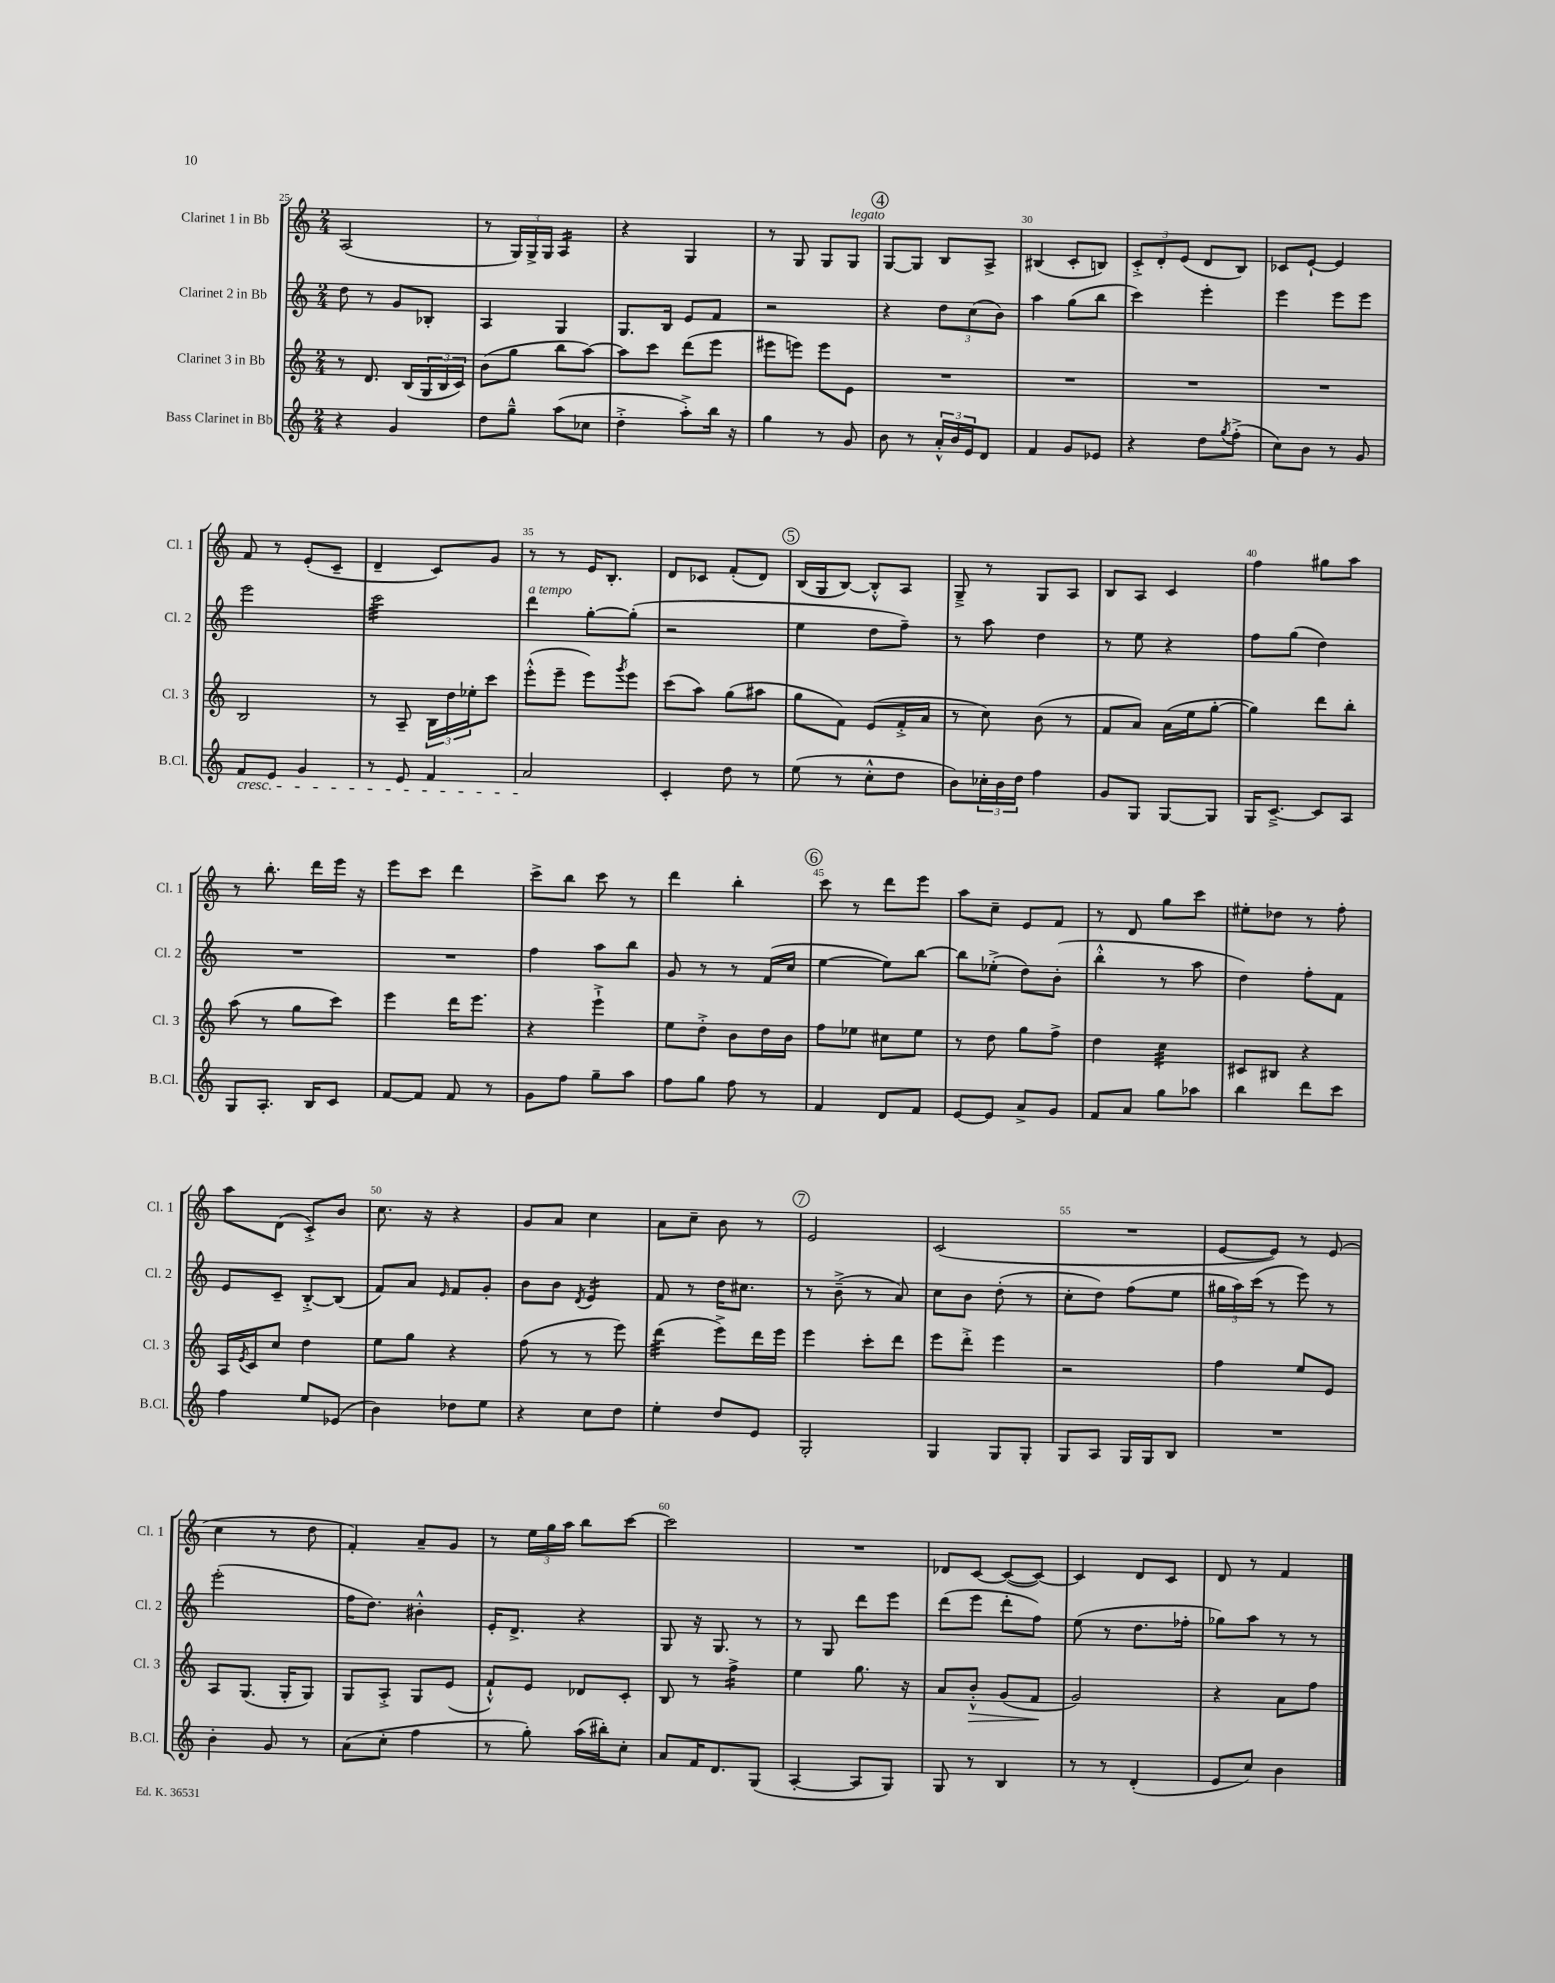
<<
\new StaffGroup <<
\new Staff = "s0" \with { instrumentName = "Clarinet 1 in Bb" shortInstrumentName = "Cl. 1" } {
    \clef treble \key c \major \numericTimeSignature \time 2/4
    a2( |
    r8 \tuplet 3/2 { g16) g16-> g16 } a4:16 |
    r4 g4 |
    r8 g8 g8 g8^\markup { \italic "legato" } |
    \mark \markup { \circle "4" } g8~ g8 b8 a8-> |
    bis4( c'8-. b8) |
    \tuplet 3/2 { c'8-.-> d'8-. e'8( } d'8 b8) |
    ces'8 e'8~-! e'4 |
    f'8 r8 e'8-.( c'8-- |
    d'4-- c'8) g'8 |
    r8 r8 e'16 b8.-. |
    d'8 ces'8 f'8-.( d'8) |
    \mark \markup { \circle "5" } b16( g16 b8~) b8-.-^ a8 |
    g8---> r8 g8 a8 |
    b8 a8 c'4 |
    f''4 gis''8 a''8 |
    r8 b''8.-. d'''16 e'''16 r16 |
    e'''8 c'''8 d'''4 |
    c'''8-> b''8 c'''8 r8 |
    d'''4 b''4-. |
    \mark \markup { \circle "6" } c'''8 r8 d'''8 e'''8 |
    a''8 c''8-- e'8 f'8 |
    r8 d'8 g''8 c'''8 |
    eis''8-. des''8 r8 f''8-. |
    a''8 d'8( c'8-.->) b'8 |
    c''8. r16 r4 |
    g'8 a'8 c''4 |
    a'8 c''8-- b'8 r8 |
    \mark \markup { \circle "7" } e'2 |
    c'2( |
    R2 |
    e'8~ e'8) r8 e'8( |
    c''4 r8 d''8 |
    f'4-.) a'8-- g'8 |
    r8 \tuplet 3/2 { e''16 g''16 a''16 } b''8 c'''8~ |
    c'''2 |
    R2 |
    des'8 c'8~ c'8~( c'8~) |
    c'4 d'8 c'8 |
    d'8 r8 f'4 \bar "|." |
}
\new Staff = "s1" \with { instrumentName = "Clarinet 2 in Bb" shortInstrumentName = "Cl. 2" } {
    \clef treble \key c \major \numericTimeSignature \time 2/4
    d''8 r8 g'8 bes8-. |
    a4 g4 |
    g8. b16 e'8 f'8 |
    r2 |
    \mark \markup { \circle "4" } r4 \tuplet 3/2 { d''8 c''8( b'8) } |
    a''4 g''8( b''8 |
    c'''4) e'''4-. |
    e'''4 e'''8 e'''8 |
    e'''2 |
    c'''2:32 |
    d'''4^\markup { \italic "a tempo" } g''8~-. g''8-.( |
    r2 |
    \mark \markup { \circle "5" } e''4 d''8 f''8--) |
    r8 a''8 d''4 |
    r8 e''8 r4 |
    f''8 g''8( d''4) |
    R2 |
    R2 |
    f''4 a''8 b''8 |
    g'8 r8 r8 f'16( c''16 |
    \mark \markup { \circle "6" } e''4~ e''8) b''8~ |
    b''8 ees''8-.->( d''8) b'8-.( |
    b''4-.-^ r8 a''8 |
    d''4) f''8-. f'8 |
    e'8 c'8-- b8~-.-> b8( |
    f'8) a'8 \grace { e'16 } f'8 g'8-. |
    b'8 b'8 \acciaccatura { d'8 } e'4:16 |
    f'8 r8 d''16 cis''8. |
    \mark \markup { \circle "7" } r8 b'8--->( r8 a'8) |
    c''8 b'8 d''8-.( r8 |
    c''8-. d''8) f''8( e''8 |
    \tuplet 3/2 { gis''16 a''16) c'''16( } r8 e'''8) r8 |
    e'''2-.( |
    f''16 d''8.) bis'4-.-^ |
    e'16-. d'8.-> r4 |
    g8 r16 g8. r8 |
    r8 g8 d'''8 e'''8 |
    d'''8( e'''8 d'''8-. f''8) |
    e''8( r8 d''8. fes''16-. |
    ges''8) a''8 r8 r8 \bar "|." |
}
\new Staff = "s2" \with { instrumentName = "Clarinet 3 in Bb" shortInstrumentName = "Cl. 3" } {
    \clef treble \key c \major \numericTimeSignature \time 2/4
    r8 d'8. b16( \tuplet 3/2 { g16 b16 c'16) } |
    b'8( g''8 b''8 a''8~) |
    a''8 c'''8 d'''8( e'''8 |
    eis'''8 e'''8) e'''8 e'8 |
    \mark \markup { \circle "4" } R2 |
    R2 |
    R2 |
    R2 |
    b2 |
    r8 a8-- \tuplet 3/2 { b16 d''16 ees''16-. } c'''8 |
    e'''8-.-^( e'''8-- e'''8) \acciaccatura { g'''8 } e'''8 |
    c'''8( a''8) g''8( ais''8 |
    \mark \markup { \circle "5" } g''8 f'8) e'8( f'16-.-> a'16 |
    r8 c''8) b'8( r8 |
    f'8 a'8) a'16( e''16 g''8~-. |
    g''4) d'''8 b''8-. |
    a''8( r8 g''8 c'''8) |
    e'''4 d'''16 e'''8. |
    r4 e'''4-!-> |
    e''8 d''8-.-> b'8 d''16 b'16 |
    \mark \markup { \circle "6" } f''8 ees''8 cis''8 ees''8 |
    r8 d''8 g''8 f''8-> |
    d''4 c''4:32 |
    cis'8 bis8 r4 |
    a16 \acciaccatura { e'8 } c'16 c''8 d''4 |
    e''8 g''8 r4 |
    f''8( r8 r8 e'''8) |
    d'''4:32( e'''8->) d'''16 e'''16 |
    \mark \markup { \circle "7" } e'''4 c'''8-. d'''8 |
    e'''8 d'''8-.-> e'''4 |
    r2 |
    f''4 e''8 e'8 |
    a8 g8.( g16-. g8) |
    g8 a8-.-> g8 e'8( |
    f'8-!-^) e'8 des'8 c'8-. |
    b8 r8 f''4:16-> |
    e''4 g''8. r16 |
    a'8 b'8-.-^\> g'8( f'8\! |
    g'2) |
    r4 a'8 f''8 \bar "|." |
}
\new Staff = "s3" \with { instrumentName = "Bass Clarinet in Bb" shortInstrumentName = "B.Cl." } {
    \clef treble \key c \major \numericTimeSignature \time 2/4
    r4 g'4 |
    d''8 g''8---^ a''8( ces''8 |
    d''4-.-> a''8-.->) b''16 r16 |
    g''4 r8 g'8 |
    \mark \markup { \circle "4" } b'8 r8 \tuplet 3/2 { a'16-.-^ b'16 e'16 } d'8 |
    f'4 g'8 ees'8 |
    r4 d''8 \acciaccatura { g''8 } f''8-.->( |
    c''8) b'8 r8 g'8 |
    f'8\cresc e'8 g'4 |
    r8 e'8 f'4 |
    a'2\! |
    c'4-. d''8 r8 |
    \mark \markup { \circle "5" } e''8( r8 c''8-.-^ d''8 |
    b'8) \tuplet 3/2 { ces''16-. b'16 d''16 } f''4 |
    g'8 g8 g8~ g8 |
    g16 c'8.~---> c'8 a8 |
    g8 a8.-. b16 c'8 |
    f'8~ f'8 f'8 r8 |
    g'8 f''8 g''8-- a''8 |
    f''8 g''8 f''8 r8 |
    \mark \markup { \circle "6" } f'4 d'8 f'8 |
    e'8~ e'8 a'8-> g'8 |
    f'8 a'8 g''8 aes''8 |
    b''4 d'''8 c'''8 |
    f''4 e''8 ees'8( |
    b'4) des''8 e''8 |
    r4 c''8 d''8 |
    e''4-. d''8 e'8 |
    \mark \markup { \circle "7" } g2-. |
    g4 g8 g8-. |
    g8 a8 g16 g16 b8 |
    R2 |
    b'4-. g'8 r8 |
    a'8( c''8-. f''4 |
    r8 g''8-.) a''16( bis''16-.) c''8-. |
    a'8 f'16 d'8. g8( |
    a4~-. a8 g8) |
    g8 r8 b4 |
    r8 r8 d'4-.( |
    e'8 c''8) b'4 \bar "|." |
}
>>
>>
\layout { \context { \Score currentBarNumber = #25 \override BarNumber.break-visibility = ##(#f #t #t) barNumberVisibility = #(every-nth-bar-number-visible 5) } }
